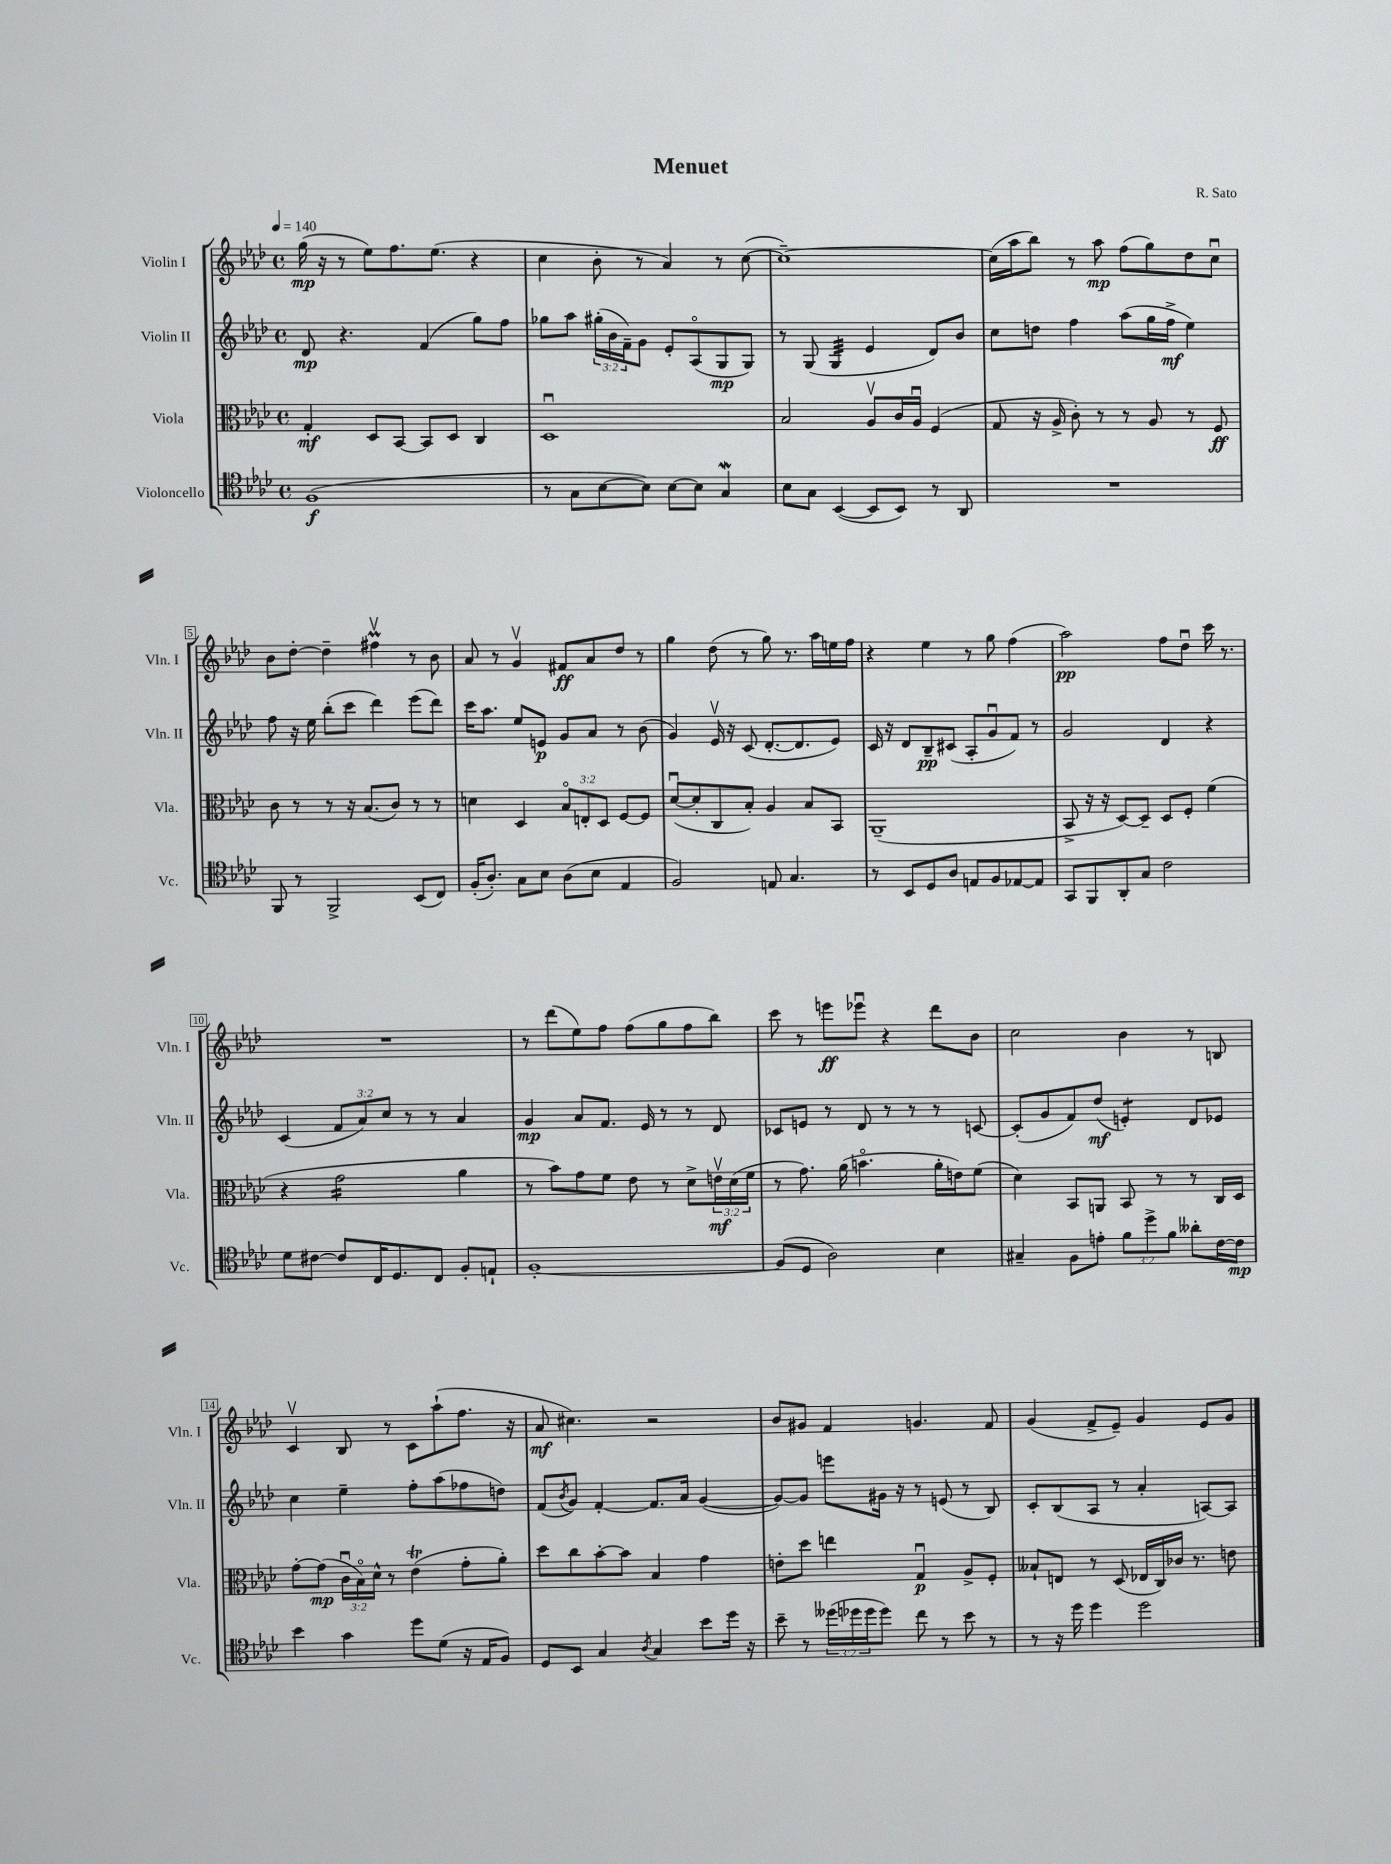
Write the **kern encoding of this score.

**kern	**kern	**kern	**kern
*staff4	*staff3	*staff2	*staff1
*clefC4	*clefC3	*clefG2	*clefG2
*k[b-e-a-d-]	*k[b-e-a-d-]	*k[b-e-a-d-]	*k[b-e-a-d-]
*M4/4	*M4/4	*M4/4	*M4/4
*met(c)	*met(c)	*met(c)	*met(c)
*MM140	*MM140	*MM140	*MM140
(1F	4G'	8d-	(16gg
.	.	.	16r
.	.	4.r	8r
.	8D-	.	8ee-)
.	[8BB-	.	8.ff
.	8BB-]	(4f	.
.	.	.	(8.ee-
.	8D-	.	.
.	4C	8gg)	4r
.	.	8ff	.
=	=	=	=
8r	1D-u	8gg-	4cc
8G	.	8aa-	.
[8B-	.	(24gg#'	8b-'
.	.	24b-	.
.	.	24f~)	.
8B-])	.	8g	8r
[8B-	.	8e-'	4a-)
8B-]	.	(8A-o	.
4G	.	8G	8r
.	.	8G)	([8cc
=	=	=	=
8B-	2B-	8r	1cc~_)
8G	.	(8G	.
([4BB-	.	4G	.
8BB-]	8A-v	4e-	.
8BB-)	16c	.	.
.	16A-u	.	.
8r	(4F	8d-)	.
8AA-	.	8b-	.
=	=	=	=
1r	8G	8cc	(16cc]
.	.	.	16aa-
.	16r	8dd	8bb-)
.	16A-^	.	.
.	8c')	4ff	8r
.	8r	.	8aa-
.	8r	(8aa-	(8ff
.	8A-	16gg	8gg)
.	.	16ff^	.
.	8r	4ee-)	8dd-
.	8F	.	8ccu
=	=	=	=
8FF	8c	8ff	8b-
8r	8r	16r	[8dd-'
.	.	16ee-	.
2FF^	8r	(8bb-'	4dd-~]
.	16r	8ccc	.
.	(8.B-	.	.
.	.	4ddd-)	4ff#v
.	8c)	.	.
(8BB-	8r	(8eee-	8r
8C)	8r	8ddd-)	8b-
=	=	=	=
(16F'	4d	16ccc	8a-
8.A-')	.	8.aa-	.
.	.	.	8r
8G	4D-	8ee-	4gv
8B-	.	8e	.
(8A-	12B-o	8g	8f#
.	12E'	.	.
8B-	.	8a-	8a-
.	12D-	.	.
4E-	[8F	8r	8dd-
.	8F]	(8b-	8r
=	=	=	=
2F)	([8d-u	4g)	4gg
.	8d-']	.	.
.	8C	16e-v	(8dd-
.	.	16r	.
.	8B-')	(8c	8r
8E	4A-	[8.d-'	8gg)
4.G	.	.	8.r
.	.	8.d-]	.
.	8B-	.	.
.	.	.	16aa-
.	8BB-	8e-)	16ee
.	.	.	16ff
=	=	=	=
8r	(1AA-~	16c	4r
.	.	16r	.
8BB-	.	8d-	.
8D-	.	8B-~	4ee-
8A-	.	(8c#	.
8E	.	8A-'	8r
8F	.	8gu	8gg
[8E-	.	8f)	(4ff
8E-]	.	8r	.
=	=	=	=
8GG	8BB-^	2g	2aa-)
8FF	16r	.	.
.	16r	.	.
8AA-'	[8D-)	.	.
8G	8D-~]	.	.
2c	8D-	4d-	8ff
.	8F'	.	8dd-u
.	(4f	4r	16ccc
.	.	.	8.r
=	=	=	=
8d-	4r	(4c	1r
[8c#	.	.	.
8c#]	2g	12f	.
.	.	12a-)	.
16C	.	.	.
.	.	12cc	.
8.D-	.	.	.
.	.	8r	.
8C	.	8r	.
8F'	4a-	4a-	.
8E`	.	.	.
=	=	=	=
[1F'	8r	4g	8r
.	8b-)	.	(8ddd-
.	8g	8a-	8ee-)
.	8f	8.f	8ff
.	8e-	.	(8ff
.	.	16e-	.
.	8r	8r	8gg
.	8d-^	8r	8ff
.	24ev	8d-	8bb-)
.	(24d-	.	.
.	24f	.	.
=	=	=	=
(8F]	8r	8c-	8ccc
8D-	8.g)	8e	8r
2A-)	.	8r	8eee
.	(16a-	.	.
.	4.bo	8d-	8eee-u
.	.	8r	4r
.	.	8r	.
4B-	16a-'	8r	8ddd-
.	16e)	.	.
.	(8f	[8c	8b-
=	=	=	=
4G#~	4d-)	(8c']	2cc
.	.	8g	.
8F	8BB-	8f)	.
8e'	8AA	(8dd-	.
12f	8BB-	4e')	4b-
12dd-^	.	.	.
.	8r	.	.
12f	.	.	.
8a--'	8r	8d-	8r
[16c	16C	8e-	8B
16c]	16D-	.	.
=	=	=	=
4b-	[8g'	4cc	4cv
.	(8g]	.	.
4g	24cu	4ee-~	8B-
.	24B-o)	.	.
.	24d-^^	.	.
.	8r	.	8r
8dd-	(4e-	8ff'	8c
(8d-	.	(8aa-	(8aa-`
16r	8g'	8ff-	8.ff
16E-	.	.	.
8F)	8a-')	8dd)	.
.	.	.	16r
=	=	=	=
8D-	8dd-	(8f	8a-
.	.	8qb-	.
8BB-	8cc	8g)	4.cc#)
4G	[8b-'	[4f'	.
.	8b-]	.	.
8qA-	.	.	.
4G	4B-	8.f]	2r
.	.	16a-	.
8b-	4g	([4g	.
16dd-	.	.	.
16r	.	.	.
=	=	=	=
8b-~	8e'	8g_)	8b-
8r	8dd-	8g]	8g#
(24dd--	4ee	8eee	4f
24dd-	.	.	.
24dd-	.	.	.
8dd-)	.	16g#	.
.	.	16r	.
8cc	4Gu	8r	4.g
8r	.	(8e	.
8b-	8A-^	8r	.
8r	8F'	8B-)	8f
=	=	=	=
8r	8B--`	8c'	(4g
16r	8E	(8B-	.
16dd-	.	.	.
4dd-	8r	8A-	8f^
.	(8D-	8r	8e-~)
2dd-	16E-	4a-'	4g
.	16C)	.	.
.	16c-	.	.
.	8.r	.	.
.	.	[8A)	8e-
.	8e	8A]	8g
==	==	==	==
*-	*-	*-	*-
